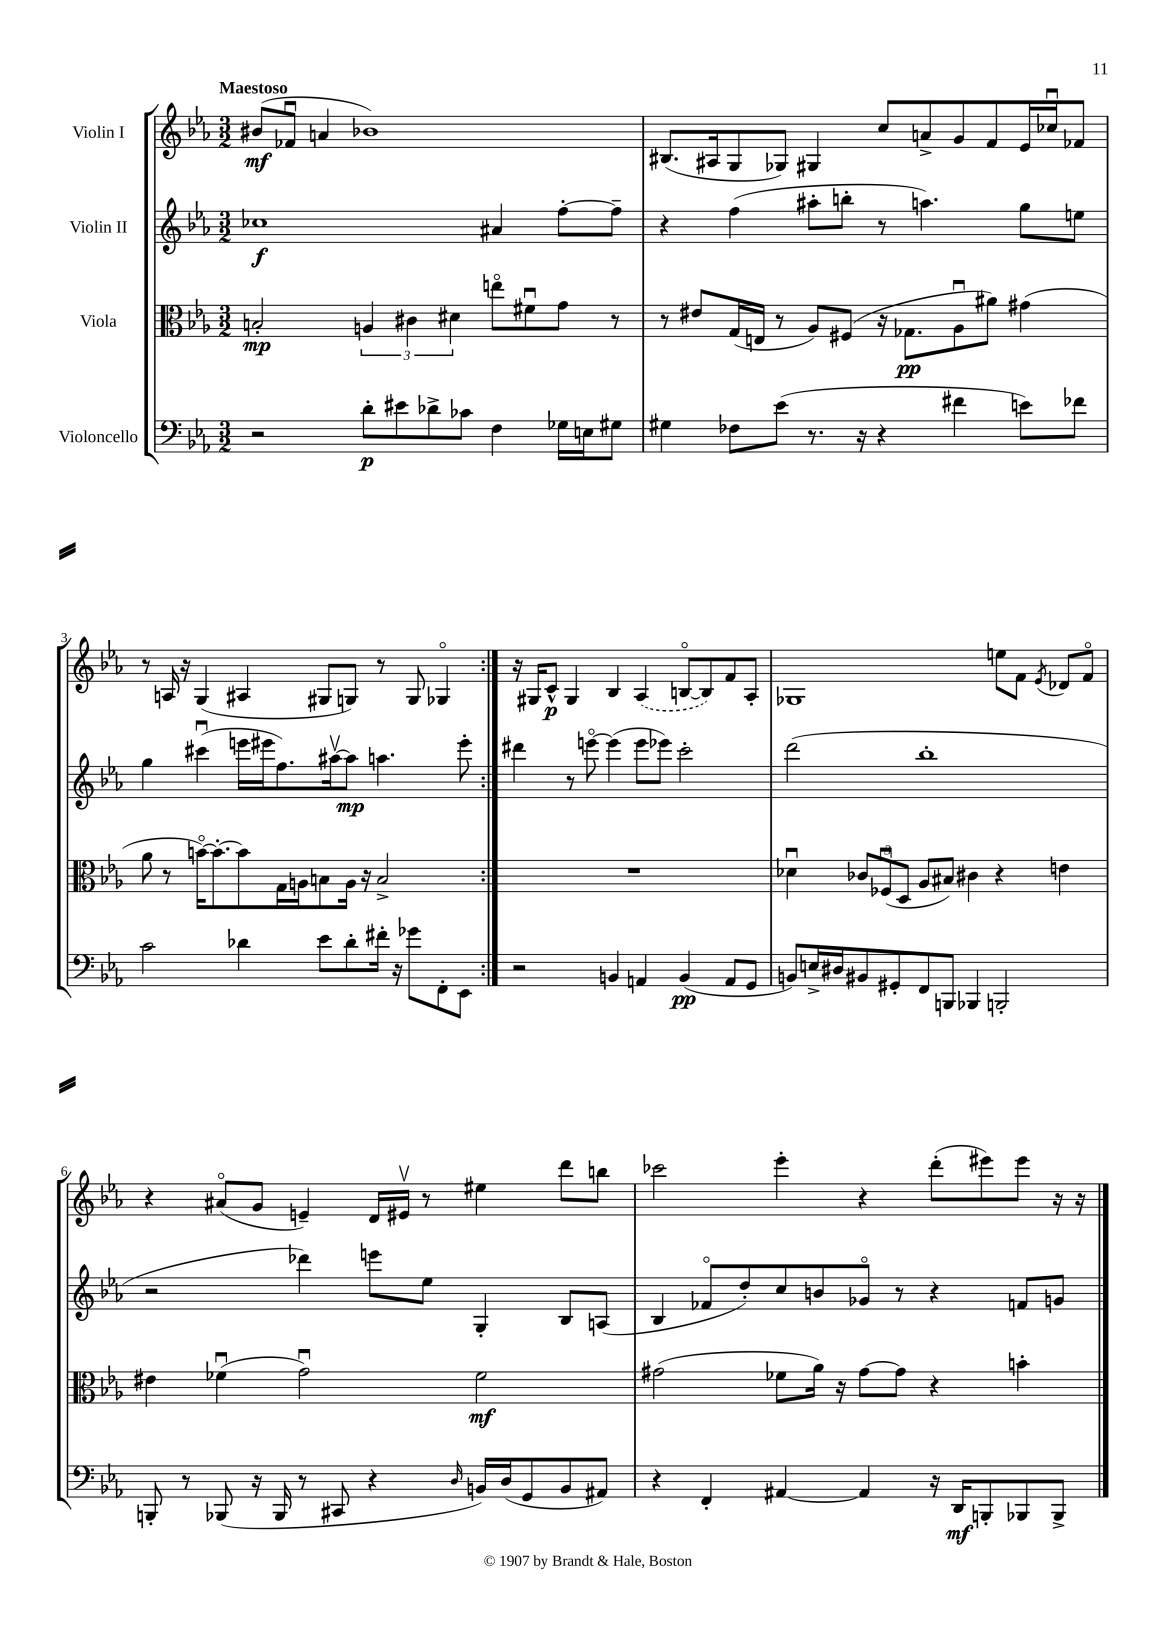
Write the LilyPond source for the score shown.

<<
\new StaffGroup <<
\new Staff = "s0" \with { instrumentName = "Violin I" } {
    \clef treble \key ees \major \numericTimeSignature \time 3/2 \tempo "Maestoso"
    \autoBeamOff \repeat volta 2 { bis'8[\mf( fes'8]\downbow a'4 bes'1) |
    bis8.[( ais16 g8 ges8]) gis4 c''8[ a'8-> g'8 f'8 ees'16 ces''16\downbow fes'8] |
    r8 a16 r16 g4( ais4 gis8[ g8]) r8 g8 ges4\flageolet | }
    r16 gis16[ c'8]-^\p gis4 bes4 \once \slurDashed aes4( b8[~\flageolet b8) f'8 aes8]-. |
    ges1 e''8[ f'8] \acciaccatura { ees'8 } des'8[ f'8]\flageolet |
    r4 ais'8[\flageolet( g'8] e'4--) d'16[ eis'16]\upbow r8 eis''4 d'''8[ b''8] |
    ces'''2 ees'''4-. r4 d'''8[-.( eis'''8) eis'''8] r16 r16 \bar "|." |
}
\new Staff = "s1" \with { instrumentName = "Violin II" } {
    \clef treble \key ees \major \numericTimeSignature \time 3/2
    \autoBeamOff \repeat volta 2 { ces''1\f ais'4 f''8[~-. f''8]-- |
    r4 f''4( ais''8[-. b''8]-. r8 a''4.) g''8[ e''8] |
    g''4 cis'''4\downbow( e'''16[ eis'''16 f''8.) ais''16~\upbow ais''8]\mp a''4. eis'''8-. | }
    dis'''4 r8 e'''8~\flageolet e'''4( e'''8[ ees'''8]) c'''2-. |
    d'''2( bes''1-. |
    r2 des'''4) e'''8[ ees''8] g4-. bes8[ a8]( |
    bes4 fes'8[\flageolet d''8-.) c''8 b'8 ges'8]\flageolet r8 r4 f'8[ g'8] \bar "|." |
}
\new Staff = "s2" \with { instrumentName = "Viola" } {
    \clef alto \key ees \major \numericTimeSignature \time 3/2
    \autoBeamOff \repeat volta 2 { b2-.\mp \tuplet 3/2 { a4 cis'4 dis'4 } e''8[\flageolet fis'8\downbow g'8] r8 |
    r8 eis'8[ g16( e16] r8 aes8[) fis8]( r16 ges8.[\pp aes8\downbow ais'8]) gis'4( |
    aes'8 r8 b'16[~\flageolet) b'8.~-. b'8 g16 a16 b8 a16] r16 b2-> | }
    R1. |
    des'4\downbow \tuplet 3/2 { ces'8[ fes8\downbow( d8] } aes8[ bis8]) cis'4 r4 e'4 |
    eis'4 fes'4\downbow( g'2\downbow) fes'2\mf |
    gis'2( fes'8[ aes'16]) r16 gis'8[~ gis'8] r4 b'4-. \bar "|." |
}
\new Staff = "s3" \with { instrumentName = "Violoncello" } {
    \clef bass \key ees \major \numericTimeSignature \time 3/2
    \autoBeamOff \repeat volta 2 { r2 d'8[-.\p eis'8 des'8-> ces'8] f4 ges16[ e16 gis8] |
    gis4 fes8[ ees'8]( r8. r16 r4 fis'4 e'8[) fes'8] |
    c'2 des'4 ees'8[ des'8-. fis'16]-. r16 ges'8[ f,8-. ees,8] | }
    r2 b,4 a,4 b,4\pp( a,8[ g,8] |
    b,8[) e16-> dis16 bis,8 gis,8-. f,8 b,,8] bes,,4 b,,2-. |
    b,,8-. r8 bes,,8( r16 bes,,16 r8 cis,8 r4 \grace { d16 } b,16[) d16( g,8 b,8 ais,8]) |
    r4 f,4-. ais,4~ ais,4 r16 d,16[\mf b,,8-. bes,,8 bes,,8]-> \bar "|." |
}
>>
>>
